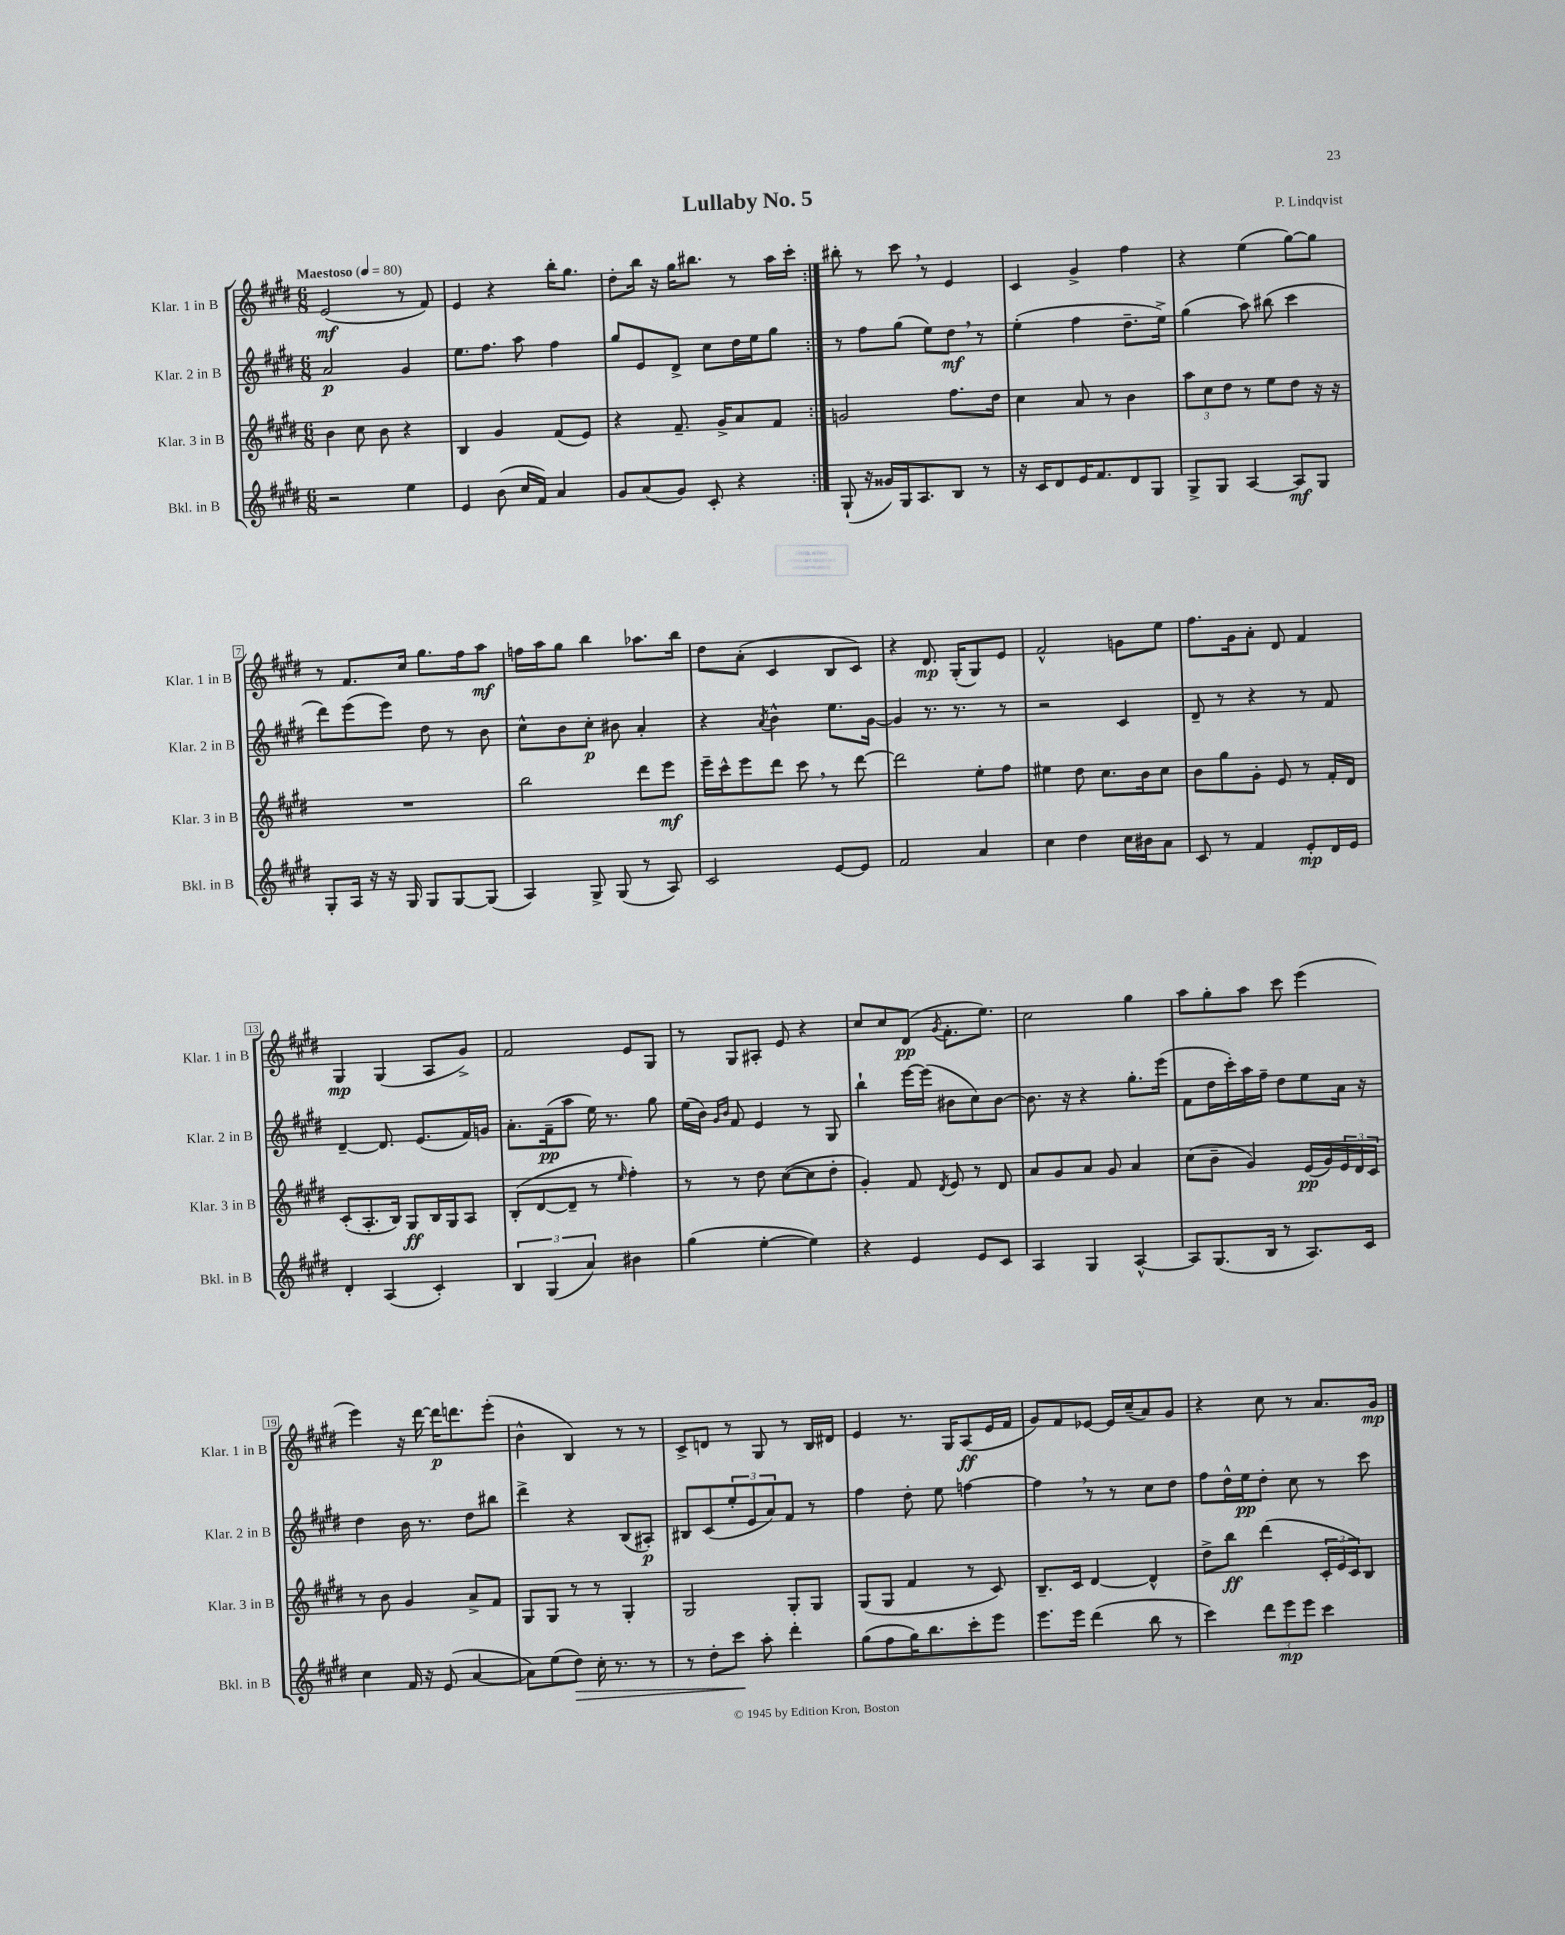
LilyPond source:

\header { title = "Lullaby No. 5" composer = "P. Lindqvist" }
<<
\new StaffGroup <<
\new Staff = "s0" \with { instrumentName = "Klar. 1 in B" shortInstrumentName = "Klar. 1 in B" } {
    \clef treble \key e \major \numericTimeSignature \time 6/8 \tempo "Maestoso" 4 = 80
    \repeat volta 2 { e'2\mf( r8 fis'8) |
    e'4 r4 b''16-. gis''8. |
    dis''8-. b''16 r16 gis''16 bis''8. r8 a''16 cis'''16-. | }
    bis''8-. r8 cis'''8 \breathe r8 e'4 |
    cis'4 gis'4-> fis''4 |
    r4 e''4( gis''8~) gis''8 |
    r8 fis'8. cis''16 gis''8. fis''16 a''8\mf |
    f''16 a''16 gis''8 b''4 aes''8. b''16 |
    dis''8 a'8-.( cis'4 b8 cis'8) |
    r4 dis'8.\mp gis16-.( gis8) e'8 |
    fis'2-^ g'8 e''8 |
    fis''8. gis'16 a'8-. dis'8 fis'4 |
    gis4\mp gis4( a8 gis'8->) |
    fis'2 e'8 gis8 |
    r8 gis8 ais8-. e'8 r4 |
    cis''8 cis''8 dis'8\pp( \acciaccatura { gis'8 } fis'8.-. e''8.) |
    cis''2 gis''4 |
    a''8 gis''8-. a''8 cis'''8 e'''4( |
    e'''4) r16 dis'''16~ dis'''16\p d'''8. e'''8-.( |
    b'4-^ b4) r8 r8 |
    cis'8-> d'8 r8 gis8 r8 b16 dis'16 |
    e'4 r8. gis16 a8\ff( e'16 fis'16 |
    gis'8) fis'8 ees'8~ ees'16 cis''16--( a'8) gis'8 |
    r4 cis''8 r8 a'8. gis'16\mp \bar "|." |
}
\new Staff = "s1" \with { instrumentName = "Klar. 2 in B" shortInstrumentName = "Klar. 2 in B" } {
    \clef treble \key e \major \numericTimeSignature \time 6/8
    \repeat volta 2 { a'2\p gis'4 |
    e''8. fis''8. a''8 fis''4 |
    gis''8 e'8 dis'8-> cis''8 dis''16 e''16 gis''8 | }
    r8 fis''8 gis''8( e''8) dis''8\mf \breathe r8 |
    e''4-.( fis''4 dis''8.-- e''16->) |
    gis''4( a''8) bis''8( cis'''4 |
    dis'''8) e'''8( e'''8) dis''8 r8 b'8 |
    cis''8-^ b'8 cis''8-.\p bis'8 a'4-. |
    r4 \acciaccatura { a'8 } b'4-^ e''8. gis'16~ |
    gis'4 r8. r8. r8 |
    r2 cis'4 |
    dis'8-- r8 r4 r8 fis'8 |
    dis'4~-- dis'8. e'8.( fis'16) g'16 |
    a'8.-. fis'16--\pp( a''8 e''16) r8. gis''8 |
    e''16( b'16) \grace { gis'16 b'16 } fis'8 e'4 r8 gis8 |
    b''4-! e'''16~ e'''16( bis'8 cis''8) bis'8~ |
    bis'8. r16 r4 gis''8.-. e'''16( |
    fis'8 dis''16 cis'''16-.) a''16 fis''16-- dis''8 e''8 a'16 r16 |
    dis''4 b'16 r8. dis''8 bis''8 |
    dis'''4-> r4 b8( ais8-.\p) |
    bis8 cis'8( \tuplet 3/2 { e''8-. e'8 a'8) } fis'8 r8 |
    fis''4 dis''8-. e''8 f''4~ |
    f''4 \breathe r8 r8 cis''8 dis''8 |
    fis''8 dis''16-^ e''16\pp dis''8-. cis''8 r8 cis'''8 \bar "|." |
}
\new Staff = "s2" \with { instrumentName = "Klar. 3 in B" shortInstrumentName = "Klar. 3 in B" } {
    \clef treble \key e \major \numericTimeSignature \time 6/8
    \repeat volta 2 { b'4 cis''8 b'8 r4 |
    b4 gis'4 fis'8( e'8) |
    r4 fis'8.-- gis'16-> a'8 fis'8 | }
    g'2 fis''8. dis''16 |
    cis''4 a'8 r8 b'4 |
    \tuplet 3/2 { a''8 cis''8 dis''8 } r8 e''8 dis''8 r16 r16 |
    R2. |
    b''2 dis'''8 e'''8\mf |
    e'''16-- cis'''16-^ e'''8 dis'''8 cis'''8 \breathe r8 dis'''8~ |
    dis'''2 e''8-. fis''8 |
    eis''4 dis''8 cis''8. b'16 cis''8 |
    b'8 gis''8 gis'8-. e'8 r8 fis'16-. dis'16 |
    cis'8-.( a8.-. b16) gis8\ff b16 gis16 a8 |
    b8-.( dis'8~ dis'8-- r8 \grace { e''16 } fis''4-.) |
    r8 r8 dis''8 cis''8~( cis''8 dis''8-. |
    gis'4-.) fis'8 \acciaccatura { dis'8 } e'8 r8 dis'8 |
    a'8 gis'8 a'8 gis'8 a'4 |
    cis''8( b'8-- gis'4) e'16\pp( gis'16) \tuplet 3/2 { e'16 dis'16 cis'16 } |
    r8 b'8 gis'4 a'8-> fis'8 |
    gis8 gis8 r8 r8 gis4-. |
    gis2 gis8-. gis8 |
    gis8( gis8 fis'4 r8 cis'8) |
    b8.-- cis'16 dis'4~ dis'4-^ |
    dis''8-> b''8\ff dis'''4( \tuplet 3/2 { cis'16-. e'16 cis'16) } b8 \bar "|." |
}
\new Staff = "s3" \with { instrumentName = "Bkl. in B" shortInstrumentName = "Bkl. in B" } {
    \clef treble \key e \major \numericTimeSignature \time 6/8
    \repeat volta 2 { r2 e''4 |
    e'4 b'8( cis''16 fis'16) a'4 |
    gis'8 a'8( gis'8) cis'8-. r4 | }
    gis8-!( r16 gisis'16) gis16 a8. b8 r8 |
    r16 cis'16 dis'8 e'16 fis'8. dis'8 gis8 |
    gis8-> gis8 a4~ a8\mf gis8 |
    gis8-. a16 r16 r16 gis16 gis8 gis8~ gis8( |
    a4) gis8-> gis8( r8 a8) |
    cis'2 e'8~ e'8 |
    fis'2 a'4 |
    cis''4 dis''4 cis''16 bis'16 a'8 |
    cis'8 r8 fis'4 e'8-.\mp dis'16 e'16 |
    dis'4-. a4( cis'4-.) |
    \tuplet 3/2 { b4 gis4( a'4) } bis'4 |
    gis''4( e''4~-. e''4) |
    r4 e'4 e'8 cis'8 |
    a4 gis4 a4~-^ |
    a8 gis8.( b16 r8 a8.) cis'16 |
    cis''4 fis'16 r16 e'8( a'4~ |
    a'8) e''8( dis''8\>) cis''16-. r8. r8 |
    r8 dis''8-. cis'''8\! a''8-. dis'''4-. |
    gis''8( fis''8 gis''16) b''8. cis'''8-. e'''8 |
    e'''8. e'''16 dis'''4( b''8 r8 |
    cis'''4) \tuplet 3/2 { dis'''8 e'''8\mp e'''8 } cis'''4 \bar "|." |
}
>>
>>
\layout { \context { \Score \override BarNumber.stencil = #(make-stencil-boxer 0.1 0.3 ly:text-interface::print) } }
